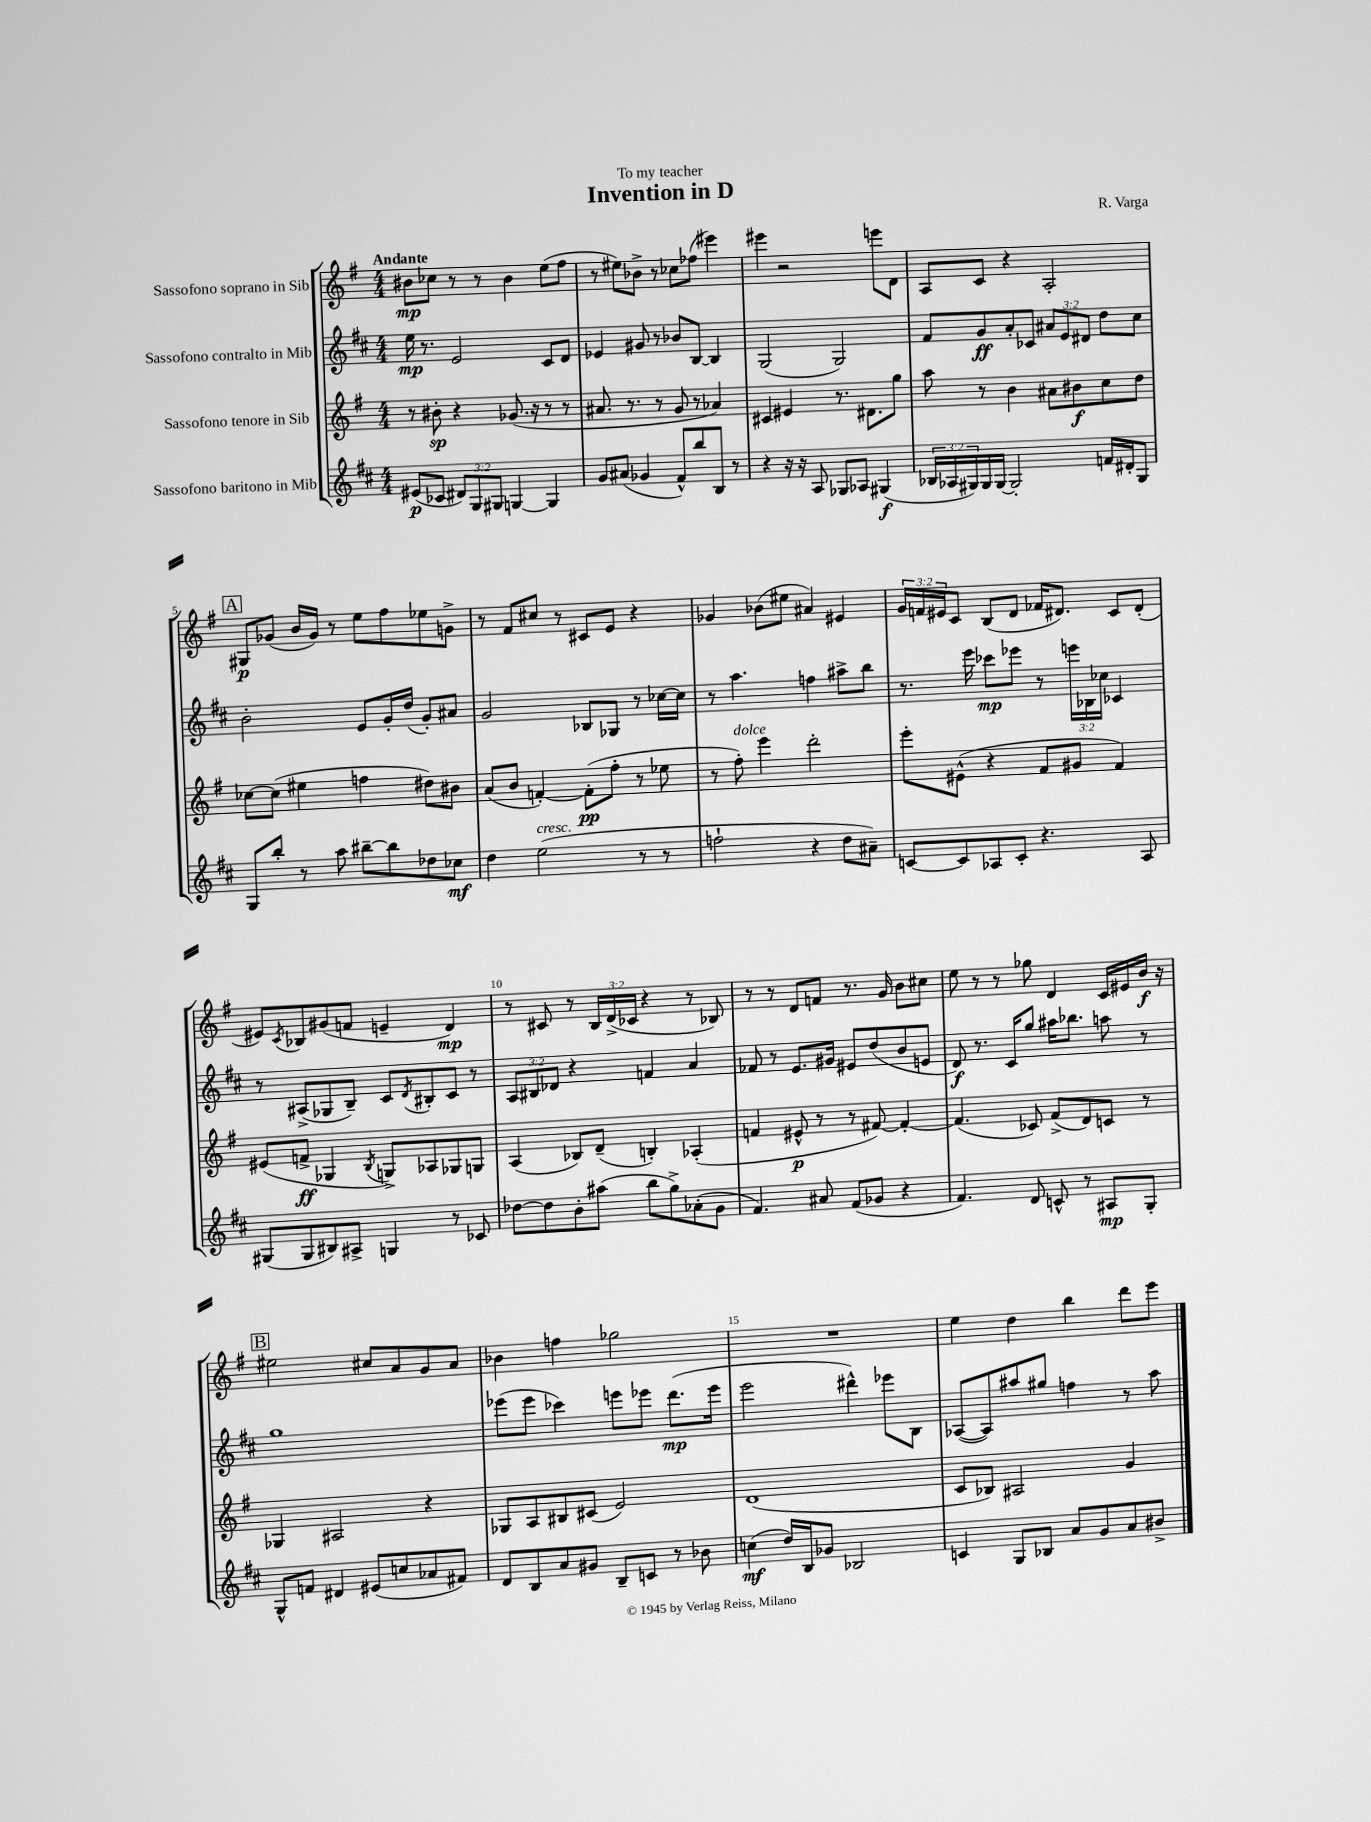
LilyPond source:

\header { title = "Invention in D" composer = "R. Varga" dedication = "To my teacher" }
<<
\new StaffGroup <<
\new Staff = "s0" \with { instrumentName = "Sassofono soprano in Sib" } {
    \clef treble \key g \major \numericTimeSignature \time 4/4 \override Staff.TupletNumber.text = #tuplet-number::calc-fraction-text \tempo "Andante"
    bis'8\mp ces''8 r8 r8 bis'4 e''8( fis''8 |
    r8 eis''8) bes'8-> r8 ces''8 fes''8( eis'''4) |
    eis'''4 r2 e'''8 d'8 |
    a8 c'8 r4 a2-. |
    \mark \markup { \box "A" } gis8\p ges'8( b'16 ges'16) r8 e''8 fis''8 ees''8 g'8-> |
    r8 fis'8 cis''8 r8 cis'8 e'8 r4 |
    ges'4 bes'8( eis''8 ais'4) eis'4 |
    \tuplet 3/2 { g'16 f'16 eis'16 } c'8 b8( d'8 fes'16 dis'8.) c'8 dis'8-.( |
    eis'8) \acciaccatura { c'8 } bes8 gis'8( f'8 e'4-- d'4\mp) |
    r8 cis'8 r8 \tuplet 3/2 { b16 d'16->( ces'16 } r4 r8 bes8) |
    r8 r8 d'8 f'8 r8. g'16 b'8 cis''8 |
    e''8 r8 r8 ges''8 d'4 c'16 eis'16 b'16\f r16 |
    \mark \markup { \box "B" } eis''2 cis''8 a'8 g'8 a'8 |
    bes'4 f''4 ges''2 |
    R1 |
    e''4 d''4 b''4 d'''8 e'''8 \bar "|." |
}
\new Staff = "s1" \with { instrumentName = "Sassofono contralto in Mib" } {
    \clef treble \key d \major \numericTimeSignature \time 4/4 \override Staff.TupletNumber.text = #tuplet-number::calc-fraction-text
    e''16\mp r8. e'2 cis'8 d'8 |
    ees'4 gis'8 r8 bes'8 b8~ b4 |
    g2( g2) |
    fis'8 g'8\ff a'8-. ces'8 \tuplet 3/2 { ais'8 e'8 dis'8 } d''8 cis''8 |
    \mark \markup { \box "A" } b'2-. e'8 g'16-. d''16( g'8-.) ais'8 |
    g'2 bes8 ges8 r8 ces''16~ ces''16 |
    r8 a''4. f''4 ais''8-> b''8 |
    r8. e'''16 ces'''8\mp ees'''8 r8 \tuplet 3/2 { e'''16 bes16 ces''16 } ces'4 |
    r8 ais8->( ges8 b8--) cis'8 \acciaccatura { d'8 } bis8-. cis'8 r8 |
    \tuplet 3/2 { a8 bis8 des'8 } r4 f'4 a'4 |
    fes'8 r8 e'8. gis'16 eis'8 d''8( b'8 e'8 |
    d'8\f) r8. cis'16 g''8 ais''16 bes''8. a''8 r8 |
    \mark \markup { \box "B" } g''1 |
    ees'''8( ees'''8 ces'''4) e'''8 ees'''8 d'''8.\mp( ees'''16 |
    e'''2 dis'''4-^) ees'''8 b8 |
    aes8~( aes8) ais''8 gis''8 f''4 r8 ais''8 \bar "|." |
}
\new Staff = "s2" \with { instrumentName = "Sassofono tenore in Sib" } {
    \clef treble \key g \major \numericTimeSignature \time 4/4
    r8 bis'8-.\sp r4 ges'8.( r16 r8 r8 |
    ais'8. r8. r8 g'8 r8 aes'4) |
    cis'4 eis'4 r8. dis'8. g''8 |
    a''8 r8 b'4 ais'8 bis'8\f c''8 d''8 |
    \mark \markup { \box "A" } ces''8~ ces''8( eis''4 f''4 dis''8) bis'8 |
    a'8( b'8 f'4~-.) f'8-.\pp( fis''8-. r8 ees''8 |
    r8 fis''8-.^\markup { \italic "dolce" }) e'''4 d'''2-. |
    e'''8-. eis'8-^( r4 fis'8 gis'8 fis'4) |
    eis'8( f'8->\ff ges4 \acciaccatura { b8 } g8->) aes8 ges8 g8 |
    a4( bes8) d'8--( b4-.) aes4-.( |
    f'4 eis'8-^\p r8 r8 fis'8~) fis'4~-. |
    fis'4.( ces'8) fis'8->( d'8) c'8 r8 |
    \mark \markup { \box "B" } ges4 ais2 r4 |
    ges8 a8 bis8 cis'8( e'2) |
    d'1( |
    c'8 bes8) ais2 g'4 \bar "|." |
}
\new Staff = "s3" \with { instrumentName = "Sassofono baritono in Mib" } {
    \clef treble \key d \major \numericTimeSignature \time 4/4 \override Staff.TupletNumber.text = #tuplet-number::calc-fraction-text
    eis'8\p( ces'8 \tuplet 3/2 { dis'8) g8 gis8 } g4~ g4 |
    g'8 ais'8( ges'4 fis'8-^) b''8 b8 r8 |
    r4 r16 r16 a8 ges8 aes8 gis4\f( |
    \tuplet 3/2 { bes16 aes16 gis16) } gis16 gis16~ gis2-. f'16 dis'16-. gis8 |
    \mark \markup { \box "A" } g8 b''8-. r8 a''8 bis''8~-- bis''8 des''8 ces''8\mf |
    d''4 e''2^\markup { \italic "cresc." }( r8 r8 |
    f''2-! r4 d''8 ais'8--) |
    c'8~ c'8 aes8 c'8-. r4. aes8 |
    gis8( gis8 bis8) ais8-> g4 r8 ces'8 |
    des''8~ des''8 b'8-. ais''8( b''8 g''8->) aes'8-.( g'8 |
    fis'4.) ais'8 fis'8( ges'8 r4 |
    fis'4.) d'8 c'8-^ r8 ais8\mp g8-. |
    \mark \markup { \box "B" } g8-^ f'8 dis'4 eis'8( c''8 aes'8 fis'8) |
    d'8 b8 a'8 gis'8 b8-- c'8 r8 bes'8 |
    c''4\mf( d''16) b16 ges'8 bes2 |
    c'4 g8 bes8 a'8 g'8 a'8 bis'8-> \bar "|." |
}
>>
>>
\layout { \context { \Score \override BarNumber.break-visibility = ##(#f #t #t) barNumberVisibility = #(every-nth-bar-number-visible 5) } }
